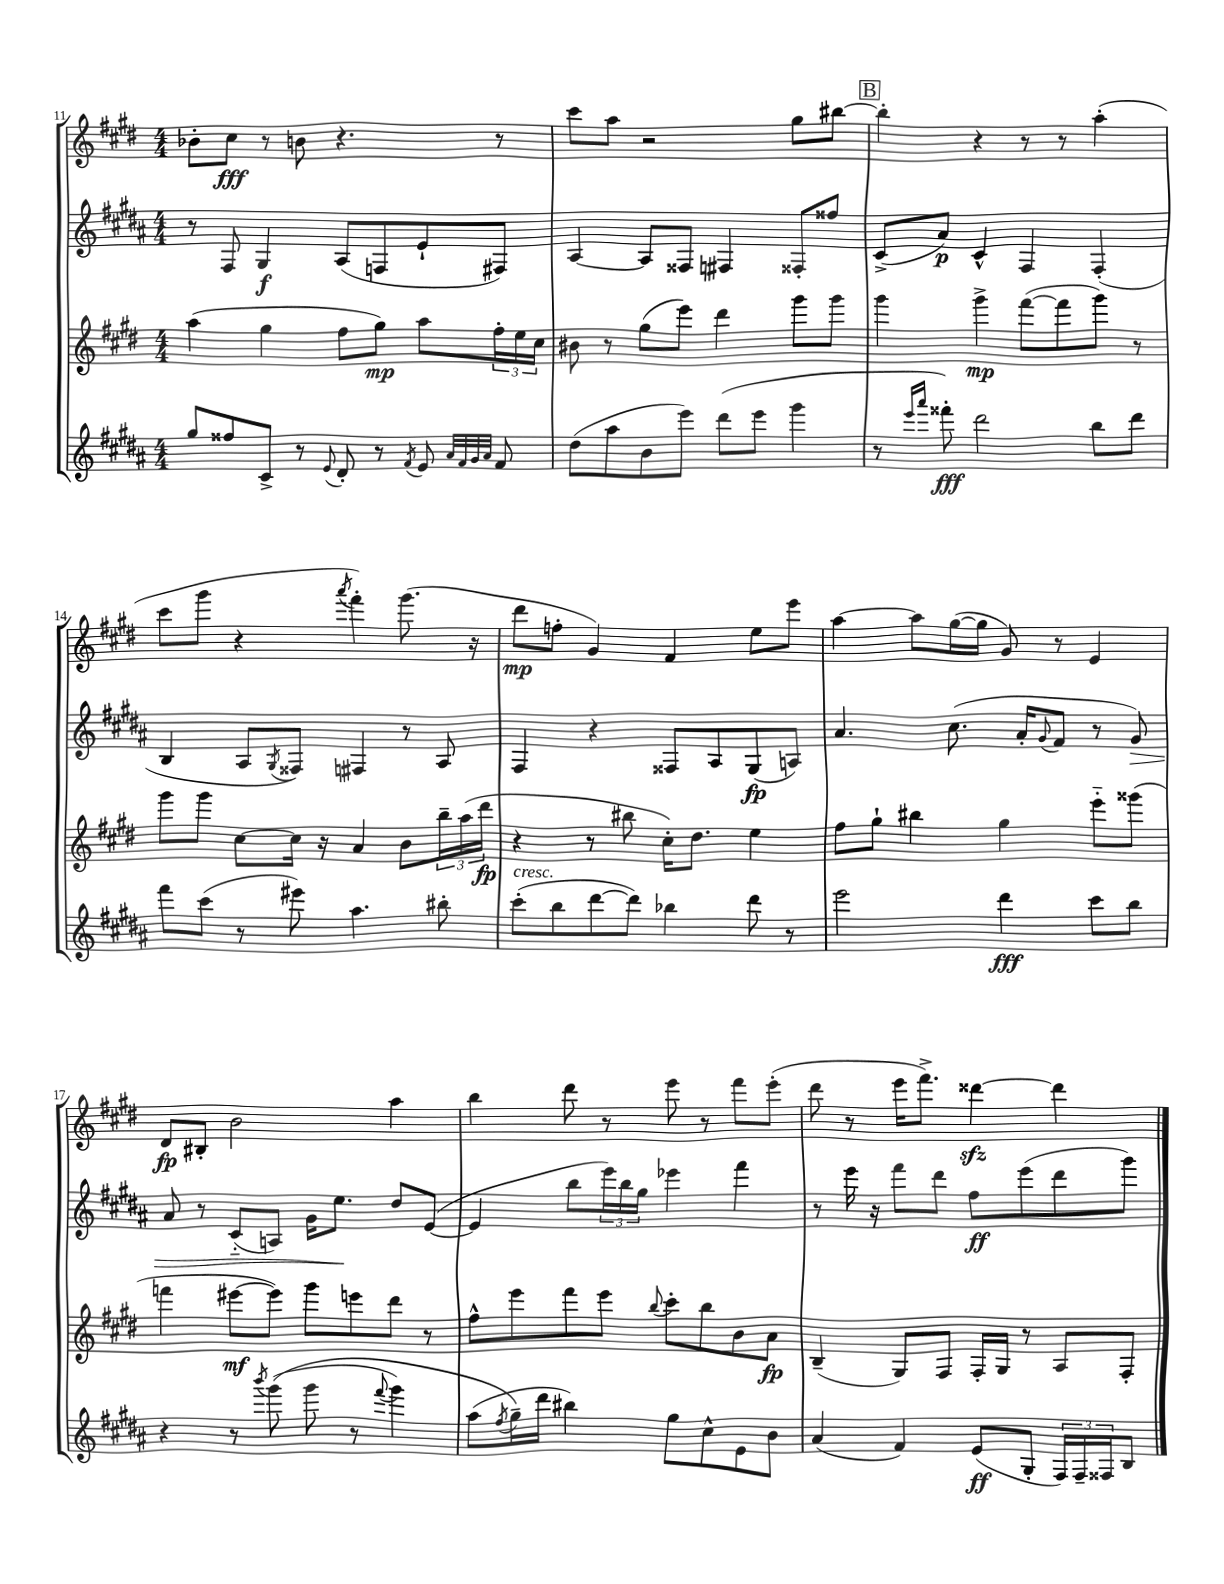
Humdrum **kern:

**kern	**kern	**kern	**kern
*staff4	*staff3	*staff2	*staff1
*clefG2	*clefG2	*clefG2	*clefG2
*k[f#c#g#d#a#]	*k[f#c#g#d#]	*k[f#c#g#d#a#]	*k[f#c#g#d#]
*M4/4	*M4/4	*M4/4	*M4/4
8gg#	(4aa	8r	8b-'
8ff##	.	8F#	8cc#
8c#^	4gg#	4G#	8r
8r	.	.	8b
8qqe	.	.	.
8d#'	8ff#	(8A#	4.r
8r	8gg#)	8F	.
8qf#	.	.	.
8e	8aa	8e`	.
32qqa#	.	.	.
32qqf#	.	.	.
32qqg#	.	.	.
32qqa#	.	.	.
8f#	24ff#'	8F#)	8r
.	24ee	.	.
.	24cc#	.	.
=	=	=	=
(8dd#	8b#	[4A#	8ccc#
8aa#	8r	.	8aa
8b	(8gg#	8A#]	2r
8eee)	8eee)	8F##	.
(8ddd#	4ddd#	4F#	.
8eee	.	.	.
4ggg#	8ggg#	8F##'	8gg#
.	8ggg#	8ff##	[8bb#
=	=	=	=
8r	4ggg#	(8c#^	4bb#']
16qqeee	.	.	.
16qqaaa#	.	.	.
8fff##')	.	8a#)	.
2ddd#	4ggg#^	4c#^^	4r
.	([8fff#	4F#	8r
.	8fff#]	.	8r
8bb	8ggg#)	(4F#'	(4aa'
8ddd#	8r	.	.
=	=	=	=
8fff#	8ggg#	4B	8ccc#
(8ccc#	8ggg#	.	8ggg#
8r	[8cc#	8A#	4r
.	.	8qG#	.
8eee#)	16cc#]	8F##)	.
.	16r	.	.
.	.	.	8qaaa
4.aa#	4a	4F#	4fff#')
.	8b	8r	(8.ggg#
8bb#'	24bb~	8A#	.
.	(24aa	.	.
.	.	.	16r
.	24ddd#	.	.
=	=	=	=
(8ccc#'	4r	4F#	8ddd#
8bb	.	.	8ff'
[8ddd#	8r	4r	4g#)
8ddd#])	8bb#	.	.
4bb-	16cc#')	8F##	4f#
.	8.dd#	.	.
.	.	8A#	.
8ddd#	4ee	(8G#	8ee
8r	.	8A)	8eee
=	=	=	=
2eee	8ff#	4.a#	[4aa
.	8gg#`	.	.
.	4bb#	.	8aa]
.	.	(8.cc#	([16gg#
.	.	.	16gg#]
4ddd#	4gg#	.	8g#)
.	.	16a#'	.
.	.	8qqg#	.
.	.	8f#	8r
8ccc#	8eee'~	8r	4e
8bb	(8ggg##	8g#)	.
=	=	=	=
4r	4fff	8a#	8d#
.	.	8r	8B#'
8r	[8eee#	(8c#'~	2b
8qbbb	.	.	.
&((8ggg#	8eee#])	8A)	.
8ggg#	8ggg#	16g#	.
.	.	8.ee	.
8r	8eee	.	.
8qqfff#	.	.	.
4ggg#)	8ddd#	8dd#	4aa
.	8r	([8e	.
=	=	=	=
(8aa#	8ff#^^	4e]	4bb
8qff#	.	.	.
16gg#~&)	8eee	.	.
16ddd#	.	.	.
4bb#)	8fff#	8bb	8ddd#
.	8eee	24eee)	8r
.	.	24bb	.
.	.	24gg#	.
.	8qqbb	.	.
8gg#	8ccc#'	4eee-	8eee
8cc#^^	8bb	.	8r
8e	8b	4fff#	8fff#
8b	8a	.	(8eee'
=	=	=	=
(4a#	(4B~	8r	8ddd#
.	.	16eee	8r
.	.	16r	.
4f#)	8G#)	8fff#	16eee
.	.	.	8.fff#^)
.	8F#	8ddd#	.
(8e	16F#'	8ff#	[4ddd##
.	16G#	.	.
8G#'	8r	(8eee	.
24F#)	8A	8ddd#	4ddd##]
24F#~	.	.	.
24F##	.	.	.
8B	8F#'	8ggg#)	.
==	==	==	==
*-	*-	*-	*-
